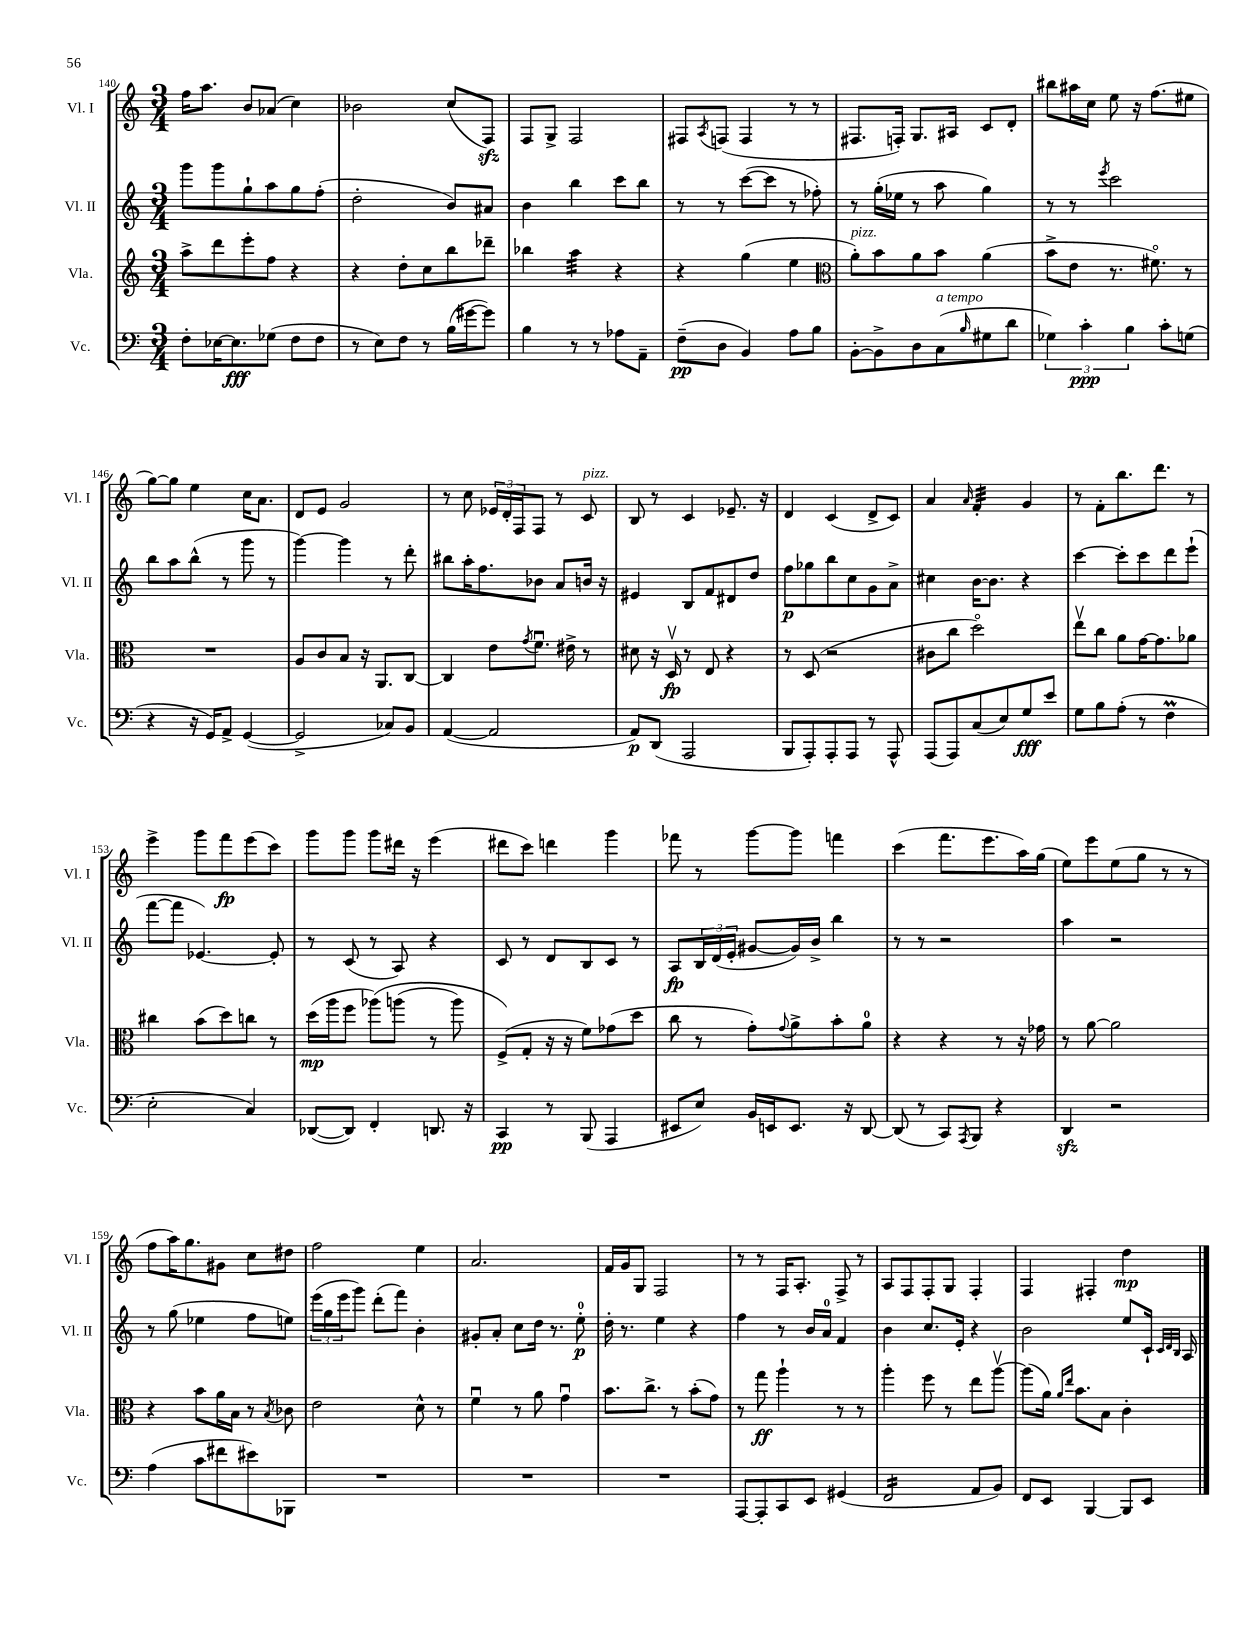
<<
\new StaffGroup <<
\new Staff = "s0" \with { instrumentName = "Vl. I" shortInstrumentName = "Vl. I" } {
    \clef treble \key c \major \numericTimeSignature \time 3/4
    f''16 a''8. b'8 aes'8( c''4) |
    bes'2 c''8( f8\sfz) |
    f8 g8-> f2 |
    fis8 \acciaccatura { a8 } f8( f4 r8 r8 |
    fis8. f16-.) g8. ais16 c'8 d'8-. |
    bis''8 ais''16 c''16 e''8 r16 f''8.( eis''8 |
    g''8~) g''8 e''4 c''16 a'8. |
    d'8 e'8 g'2 |
    r8 c''8 \tuplet 3/2 { ees'16 d'16-. f16 } f8 r8 c'8^\markup { \italic "pizz." } |
    b8 r8 c'4 ees'8.-- r16 |
    d'4 c'4( d'8-> c'8) |
    a'4 \grace { a'16 } f'4:32-. g'4 |
    r8 f'8-. b''8. d'''8. r8 |
    e'''4-> g'''8 f'''8\fp e'''8( c'''8) |
    g'''8 g'''8 g'''8 dis'''16 r16 e'''4( |
    dis'''8 c'''8) d'''4 g'''4 |
    fes'''8 r8 g'''8~ g'''8 f'''4 |
    c'''4( f'''8. e'''8. a''16) g''16( |
    e''8) e'''8 e''8( g''8 r8 r8 |
    f''8 a''16) g''8. gis'8 c''8 dis''8 |
    f''2 e''4 |
    a'2. |
    f'16 g'16 g8 f2 |
    r8 r8 f16 a8.-. f8-> r8 |
    a8 f8 f8-. g8 f4-. |
    f4 fis4-. d''4\mp \bar "|." |
}
\new Staff = "s1" \with { instrumentName = "Vl. II" shortInstrumentName = "Vl. II" } {
    \clef treble \key c \major \numericTimeSignature \time 3/4
    g'''8 g'''8 g''8-! a''8 g''8 f''8-.( |
    d''2-. b'8) ais'8 |
    b'4 b''4 c'''8 b''8 |
    r8 r8 c'''8~( c'''8 r8 fes''8-.) |
    r8 g''16-.( ees''16 r8 a''8 g''4) |
    r8 r8 \acciaccatura { e'''8 } c'''2 |
    b''8 a''8 b''8-^( r8 g'''8 r8 |
    g'''4~) g'''4 r8 d'''8-. |
    bis''8 a''16-. f''8. bes'8 a'8 b'16 r16 |
    eis'4 b8 f'8 dis'8 d''8 |
    f''8\p ges''8 b''8 c''8 g'8 a'8-> |
    cis''4 b'16~ b'8. r4 |
    c'''4~ c'''8-. c'''8 d'''8 e'''8-!( |
    f'''8~ f'''8 ees'4.~) ees'8-. |
    r8 c'8( r8 a8) r4 |
    c'8 r8 d'8 b8 c'8 r8 |
    a8\fp \tuplet 3/2 { b16 d'16( e'16-. } gis'8~ gis'16) b'16-> b''4 |
    r8 r8 r2 |
    a''4 r2 |
    r8 g''8( ees''4 f''8 e''8) |
    \tuplet 3/2 { e'''16( g''16 e'''16 } g'''8) d'''8-.( f'''8) b'4-. |
    gis'8-. a'8-. c''8 d''16 r8. e''8-0-.\p |
    d''16-. r8. e''4 r4 |
    f''4 r8 b'16 a'16-0 f'4 |
    b'4 c''8. e'16-. r4 |
    b'2 e''8 c'16-! \grace { c'32 d'32 b32 } a16 \bar "|." |
}
\new Staff = "s2" \with { instrumentName = "Vla." shortInstrumentName = "Vla." } {
    \clef treble \key c \major \numericTimeSignature \time 3/4
    a''8-> d'''8 e'''8-. f''8 r4 |
    r4 d''8-. c''8 b''8 des'''8-- |
    bes''4 a''4:32 r4 |
    r4 g''4( e''4 |
    \clef alto a'8-.^\markup { \italic "pizz." }) b'8 a'8 b'8 a'4( |
    b'8-> e'8 r8. fis'8.\flageolet) r8 |
    R2. |
    a8 c'8 b8 r16 a,8. c8~ |
    c4 e'8 \acciaccatura { g'8 } f'8.\downbow eis'16-> r8 |
    dis'8 r16 d16\upbow\fp r8 e8 r4 |
    r8 d8( r2 |
    cis'8 c''8 d''2\flageolet) |
    e''8\upbow c''8 a'8 g'16~ g'8. aes'8 |
    cis''4 b'8( d''8) c''8 r8 |
    d''16\mp( a''16 f''8 aes''8)\( a''8( r8 a''8) |
    f8->(\) g8-. r16 r16 f'8) ges'8( d''8 |
    c''8 r8 g'8-.) \appoggiatura { g'8 } a'8-> b'8-. a'8-0 |
    r4 r4 r8 r16 ges'16 |
    r8 a'8~ a'2 |
    r4 b'8 a'16 b16 r8 \acciaccatura { b8 } ces'8 |
    e'2 d'8-^ r8 |
    f'4\downbow r8 a'8 g'4\downbow |
    b'8. c''8.-> r8 b'8-.( g'8) |
    r8 g''8\ff a''4-! r8 r8 |
    a''4-. f''8 r8 e''8 a''8~\upbow |
    a''8( a'16) \grace { a'16 e''16 } b'8. b8 c'4-. \bar "|." |
}
\new Staff = "s3" \with { instrumentName = "Vc." shortInstrumentName = "Vc." } {
    \clef bass \key c \major \numericTimeSignature \time 3/4
    f8-. ees16~ ees8.\fff ges8( f8 f8 |
    r8 e8) f8 r8 b16( gis'16~ gis'8) |
    b4 r8 r8 aes8 a,8-- |
    f8--\pp( d8 b,4) a8 b8 |
    b,8~-. b,8-> d8 c8^\markup { \italic "a tempo" }( \grace { b16 } gis8 d'8 |
    \tuplet 3/2 { ges4) c'4-.\ppp b4 } c'8-. g8( |
    r4 r16 g,16) a,8-> g,4~( |
    g,2-> ces8) b,8 |
    a,4~( a,2 |
    a,8\p) d,8( a,,2 |
    b,,8 a,,8-.) a,,8-. a,,8 r8 a,,8-^ |
    a,,8( a,,8) c8( e8) g8\fff e'8 |
    g8 b8 a8-.( r8 f4\prall |
    e2-. c4) |
    des,8~( des,8) f,4-. d,8. r16 |
    c,4\pp r8 b,,8( a,,4 |
    eis,8 e8) b,16 e,16 e,8. r16 d,8~ |
    d,8( r8 c,8) \acciaccatura { a,,8 } b,,8 r4 |
    d,4\sfz r2 |
    a4( c'8 fis'8 eis'8) bes,,8 |
    R2. |
    R2. |
    R2. |
    a,,8~ a,,8-. c,8 e,8 gis,4( |
    f,2:16 a,8 b,8) |
    f,8 e,8 b,,4~ b,,8 e,8 \bar "|." |
}
>>
>>
\layout { \context { \Score currentBarNumber = #140 } }
